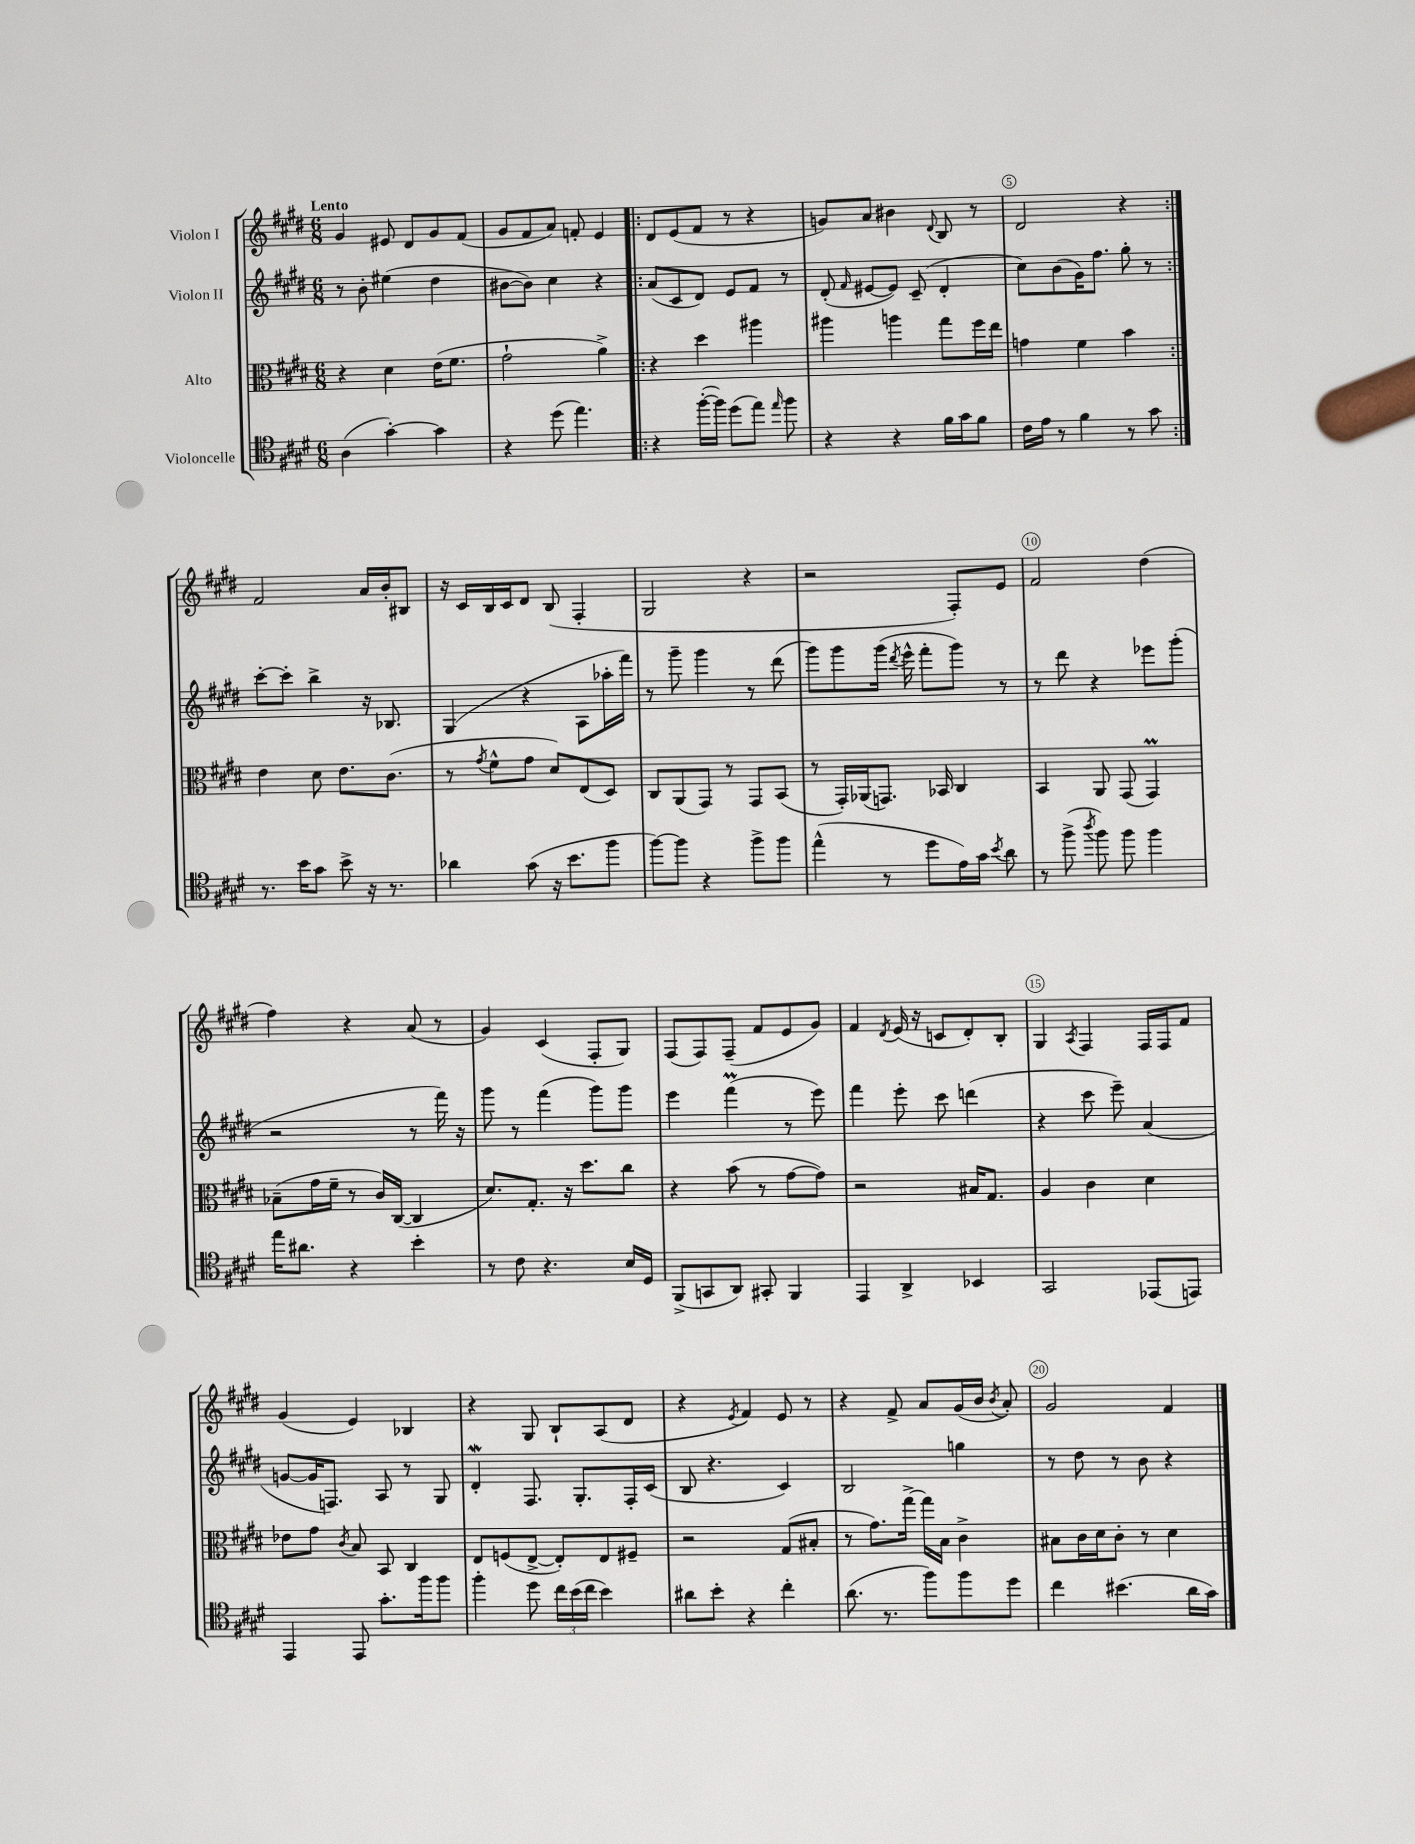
<<
\new StaffGroup <<
\new Staff = "s0" \with { instrumentName = "Violon I" } {
    \clef treble \key e \major \numericTimeSignature \time 6/8 \tempo "Lento"
    \autoBeamOff gis'4 eis'8 dis'8[ gis'8 fis'8]( |
    gis'8[ fis'8 a'8]) f'8-. e'4 |
    \repeat volta 2 { dis'8[ e'8( fis'8] r8 r4 |
    g'8[) a'8] bis'4 \appoggiatura { dis'8 } b8 r8 |
    dis'2 r4 | }
    fis'2 a'16[ b'16-. bis8] |
    r16 cis'16[ b16 cis'16 dis'8] b8( fis4-. |
    gis2 r4 |
    r2 fis8[-.) e'8] |
    fis'2 dis''4( |
    fis''4) r4 a'8( r8 |
    gis'4) cis'4( fis8[-. gis8]) |
    fis8[( fis8) fis8]--( fis'8[ e'8 gis'8]) |
    fis'4 \acciaccatura { dis'8 } e'16( r16 c'8[ dis'8-.) b8]-. |
    gis4 \acciaccatura { a8 } fis4 fis16[ fis16 fis'8] |
    gis'4( e'4) bes4 |
    r4 gis8 b8[-! a8( dis'8] |
    r4 \acciaccatura { e'8 } fis'4) e'8 r8 |
    r4 fis'8-> a'8[ gis'16( b'16] \acciaccatura { b'8 } a'8-.) |
    gis'2 fis'4 \bar "|." |
}
\new Staff = "s1" \with { instrumentName = "Violon II" } {
    \clef treble \key e \major \numericTimeSignature \time 6/8
    \autoBeamOff r8 b'8-. eis''4( dis''4 |
    bis'8[~ bis'8]) cis''4 r4 |
    \repeat volta 2 { a'8[( cis'8 dis'8]) e'8[ fis'8] r8 |
    dis'8-.( \grace { fis'16 } eis'8[~ eis'8]) cis'8--( dis'4-. |
    cis''8[) b'8( gis'16) fis''8.] gis''8-. r8 | }
    cis'''8[~-. cis'''8]-. b''4-> r16 bes8. |
    gis4( r4 a8[ aes''16-. fis'''16]) |
    r8 gis'''8-- gis'''4 r8 dis'''8( |
    gis'''8[) gis'''8 gis'''16]( \acciaccatura { dis'''8 } e'''16-^ fis'''8[-. gis'''8]) r8 |
    r8 dis'''8 r4 ees'''8[ gis'''8]-.( |
    r2 r8 fis'''16) r16 |
    gis'''8 r8 fis'''4( gis'''8[) gis'''8] |
    e'''4 fis'''4\prall( r8 e'''8) |
    fis'''4 e'''8-. cis'''8 d'''4( |
    r4 cis'''8 e'''8--) a'4( |
    g'8[~ g'16 f8.]) a8 r8 gis8 |
    dis'4-.\mordent fis8. gis8.[-. fis16-. cis'16]( |
    b8 r4. cis'4) |
    b2 g''4 |
    r8 dis''8 r8 b'8 r4 \bar "|." |
}
\new Staff = "s2" \with { instrumentName = "Alto" } {
    \clef alto \key e \major \numericTimeSignature \time 6/8
    \autoBeamOff r4 dis'4 e'16[( fis'8.] |
    gis'2-! a'4->) |
    \repeat volta 2 { r4 dis''4 ais''4 |
    ais''4 a''4 gis''8[ fis''16 e''16] |
    g'4 fis'4 b'4 | }
    e'4 dis'8 e'8.[ cis'8.]( |
    r8 \acciaccatura { gis'8 } fis'8[-^ gis'8] dis'8[) e8( dis8]) |
    cis8[ a,8( gis,8]) r8 gis,8[ b,8]( |
    r8 gis,16[-.) aes,16( g,8.]) bes,16 cis4 |
    b,4 a,8 gis,8( gis,4\prall) |
    bes8[--( gis'16 fis'16]-- r8 cis'16[) cis16]~( cis4 |
    dis'8.[) gis8.]-. r16 dis''8.[ cis''8] |
    r4 b'8( r8 gis'8[~ gis'8]) |
    r2 bis16[ gis8.] |
    a4 cis'4 dis'4 |
    ees'8[ gis'8] \acciaccatura { cis'8 } b8 b,8 cis4 |
    e8[ f8( e8]~-> e8[-.) e8 fis8]-- |
    r2 gis8[( bis8]-. |
    r8 gis'8.[) gis''16]~-> gis''16[ b16] cis'4-> |
    bis8[ cis'16 dis'16 cis'8]-. r8 dis'4 \bar "|." |
}
\new Staff = "s3" \with { instrumentName = "Violoncelle" } {
    \clef tenor \key e \major \numericTimeSignature \time 6/8
    \autoBeamOff a4( gis'4~-.) gis'4 |
    r4 dis''8( e''4.) |
    \repeat volta 2 { r4 fis''16[~-.( fis''16]) dis''8[( e''8]) \grace { e''16 } fis''8 |
    r4 r4 fis'16[ gis'16 fis'8] |
    cis'16[ e'16] r8 fis'4 r8 gis'8 | }
    r8. b'16[ gis'8] b'8-> r16 r8. |
    aes'4 gis'8( r16 b'8.[ fis''8] |
    fis''8[~) fis''8] r4 fis''8[-> fis''8] |
    e''4-^( r8 dis''8[ e'16) gis'16] \acciaccatura { b'8 } a'8 |
    r8 fis''8->( \acciaccatura { a''8 } fis''8) fis''8 fis''4 |
    e''16[ ais'8.] r4 b'4-. |
    r8 cis'8 r4. b16[ dis16] |
    fis,8[->( g,8 a,8]) gis,8-. fis,4 |
    e,4 a,4-> bes,4 |
    gis,2 ees,8[( e,8]) |
    e,4 e,8 gis'8.[-. fis''16 fis''8] |
    fis''4-. dis''8 \tuplet 3/2 { cis''16[ b'16( cis''16] } b'4) |
    ais'8[ b'8]-. r4 cis''4-. |
    a'8.( r8. fis''8[) fis''8 dis''8] |
    cis''4 bis'4.( a'16[ gis'16]) \bar "|." |
}
>>
>>
\layout { \context { \Score \override BarNumber.break-visibility = ##(#f #t #t) barNumberVisibility = #(every-nth-bar-number-visible 5) \override BarNumber.stencil = #(make-stencil-circler 0.1 0.3 ly:text-interface::print) } }
